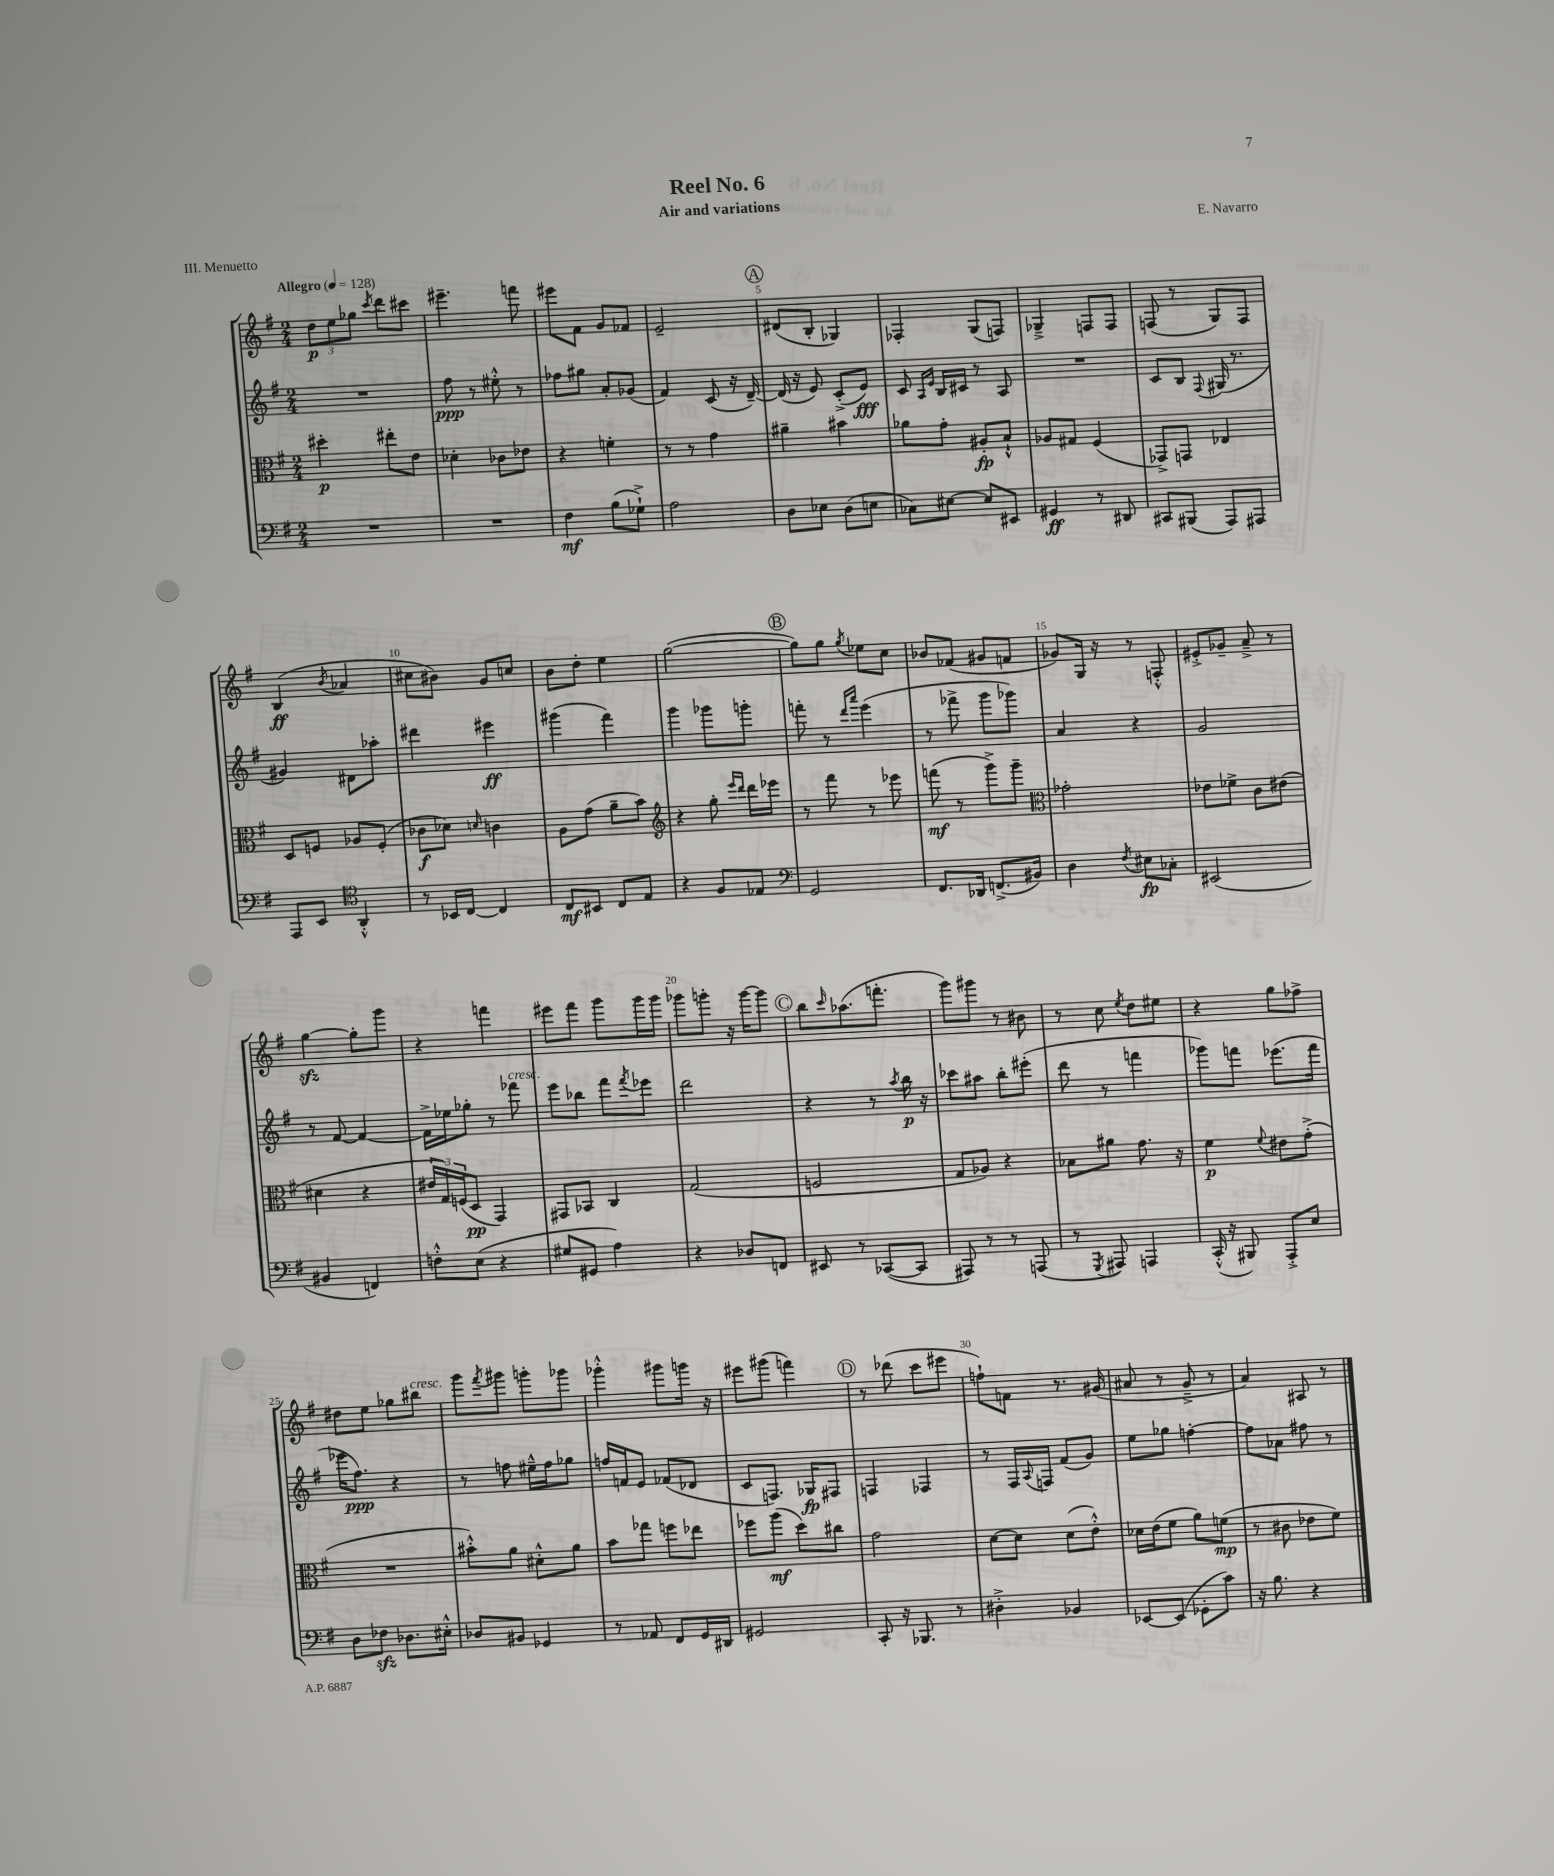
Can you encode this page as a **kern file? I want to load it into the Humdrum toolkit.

**kern	**kern	**kern	**kern
*staff4	*staff3	*staff2	*staff1
*clefF4	*clefC3	*clefG2	*clefG2
*k[f#]	*k[f#]	*k[f#]	*k[f#]
*M2/4	*M2/4	*M2/4	*M2/4
*MM128	*MM128	*MM128	*MM128
2r	4dd#'	2r	12dd
.	.	.	12ee
.	.	.	12gg-
.	.	.	8qccc
.	8ee#'	.	8ddd
.	8e	.	8ccc#
=	=	=	=
2r	4d-'	8ff#	4.eee#~
.	.	8r	.
.	8c-	8ee#'^^	.
.	8e-	8r	8fff
=	=	=	=
4F#	4r	8ff-	8eee#
.	.	8gg#	8f#
(8B	4f'	8a'	8g
8G-`^)	.	(8g-	8f-
=	=	=	=
2A	8r	4f#)	2e~
.	8r	.	.
.	4g	(8c	.
.	.	16r	.
.	.	[16d~)	.
=	=	=	=
8D	4a#~	(16d]	(8d#
.	.	16r	.
8E-	.	8e)	8B'
(8D	4b#	(8c'^	4G-)
8E	.	8e)	.
=	=	=	=
8C-)	8a-	8c	4F-'
.	.	16qqA	.
.	.	16qqe	.
[8E#	8g'	16B	.
.	.	16c#	.
8E#]	8A#'	8r	(8G
8EE#	8B`^^	8A	8F)
=	=	=	=
4GG#	8A-	2r	4G-~^
.	8G#	.	.
8r	(4F#	.	8F
8DD#	.	.	8F
=	=	=	=
8CC#	8GG-^)	8c	(8F
(8BBB#	8GG	8B	8r
.	.	8qqF#	.
8AAA)	4E-	(16G#	8G)
.	.	8.r	.
8AAA#	.	.	8F
=	=	=	=
8AAA	8D	4g#)	(4B
8EE	8F	.	.
*clefC4	*	*	*
.	.	.	8qb
4AA'^^	8A-	8d#	4a-
.	(8F'	8aa-'	.
=	=	=	=
8r	8c-	4ddd#	8cc#
16BB-	8d-)	.	8b#)
[16C	.	.	.
.	16qqd	.	.
4C]	4c	4eee#	8g
.	.	.	8cc
=	=	=	=
8C	8A	(4ggg#	8b
8BB#	(8g	.	8dd'
8C	8a~	4fff#)	4ee
8E	8b)	.	.
=	=	=	=
*	*clefG2	*	*
4r	4r	4ggg	([2gg
8F#	8gg'	8ggg-	.
.	16qqeee	.	.
.	16qqddd	.	.
8E-	16ddd	8ggg'	.
.	16eee-	.	.
=	=	=	=
*clefF4	*	*	*
2GG	8r	8fff'	8gg])
.	8fff#	8r	8gg
.	.	16qqddd	.
.	.	16qqaaa	8qgg
.	8r	(4eee	8ee-
.	8eee-	.	8cc
=	=	=	=
8.FF#	(8fff	8r	8b-
.	8r	8fff-^	(8f-
16DD-	.	.	.
(8.FF^	8ggg^)	8ggg	8g#
.	8ggg~	8ggg-)	8f
16BB#)	.	.	.
=	=	=	=
*	*clefC3	*	*
4D	2g-'	4a	8g-)
.	.	.	16G
.	.	.	16r
8qF#	.	.	.
8E#	.	4r	8r
8C-'	.	.	8F'^^
=	=	=	=
(2EE#	8e-	2g	8e#'^
.	8f-^	.	8g-~
.	8c	.	8a~^
.	(8e#	.	8r
=	=	=	=
4BB#	4d#	8r	[4gg
.	.	[8f#	.
4FF)	4r	4f#_	8gg']
.	.	.	8ggg
=	=	=	=
8F'^^	24e#	16f#^]	4r
.	24G)	.	.
.	.	16ee-	.
.	(24F	.	.
(8E	8D	8gg-'	.
4r	4GG)	8r	4fff
.	.	8fff-	.
=	=	=	=
8G#	8GG#	8eee	8eee#
8GG#	8BB-	8bb-	8fff#
4A)	4C	8fff#	8ggg
.	.	8qfff#	.
.	.	8eee-	16ggg
.	.	.	16ggg
=	=	=	=
4r	(2G	2ddd	8ggg-
.	.	.	8ggg'
8D-	.	.	16r
.	.	.	[16ggg
8FF	.	.	8ggg]
=	=	=	=
8EE#	2F	4r	8bb
.	.	.	16qqccc
8r	.	.	(8.aa-
([8CC-	.	8r	.
.	.	.	8.fff'
.	.	8qaa	.
8CC-]	.	16bb	.
.	.	16r	.
=	=	=	=
8AAA#)	8G	8ccc-	8ggg)
8r	8A-)	8aa#	8ggg#
8r	4r	8bb'	8r
(8AAA	.	(8eee#'	8b#
=	=	=	=
8r	8B-	8ddd	8r
8qGGG	.	.	.
8AAA#)	8a#	8r	8cc
.	.	.	8qee
4AAA	8.g	4fff	8dd
.	.	.	8ee#
.	16r	.	.
=	=	=	=
(16CC'^^	4f#	8ggg-)	4r
16r	.	.	.
8BBB#)	.	8fff	.
.	8qqf#	.	.
8AAA'^	8e#	(8.eee-	8gg
8E	(8g'^	.	8ff-^
.	.	16fff	.
=	=	=	=
8D	2r	16eee-	8dd#
.	.	8.ff#)	.
8F-	.	.	8ee
8.D-	.	4r	8gg-
.	.	.	8bb#
16E#'^^	.	.	.
=	=	=	=
8D-	8b#'^^)	8r	8ggg
.	.	.	8qfff#
8BB#	8a	8ff	8ggg#
4GG-	8d#'^^	16ee#~^^	8ggg'
.	.	16ff	.
.	8a	8gg-	8ggg-
=	=	=	=
8r	8b	16ff	4ggg-'^^
.	.	16f	.
8AA-	8gg-	8e	.
8FF#	8ff	(8f-	8ggg#
16GG	8ee-	8d-	16ggg
16DD#	.	.	16r
=	=	=	=
2GG#	8ff-	8c	8eee#
.	(8aa	8.F)	(8ggg#
.	8dd)	.	4fff)
.	.	16G-	.
.	8cc#	8F#	.
=	=	=	=
8CC'	2g	4F	8r
16r	.	.	(8ddd-
8.BBB-	.	.	.
.	.	4F-	8ccc
8r	.	.	8eee#
=	=	=	=
4D#'^	[8d	8r	8ff`)
.	8d]	16F#	8f
.	.	8qqA	.
.	.	16F	.
4BB-	(8d	(8f#	8.r
.	8e'^^)	8g)	.
.	.	.	(16g#
=	=	=	=
[8EE-	16d-	8ee	8a#
.	(16e	.	.
(8EE-]	8f#	8gg-	8r
8GG-'	8a)	[4ff'	8g~^
8c)	(8f	.	8r
=	=	=	=
16r	8r	8ff]	4a)
8.B	.	.	.
.	8c#	8a-	.
4r	8e-	8ff#	8A#
.	8f#)	8r	8r
==	==	==	==
*-	*-	*-	*-
